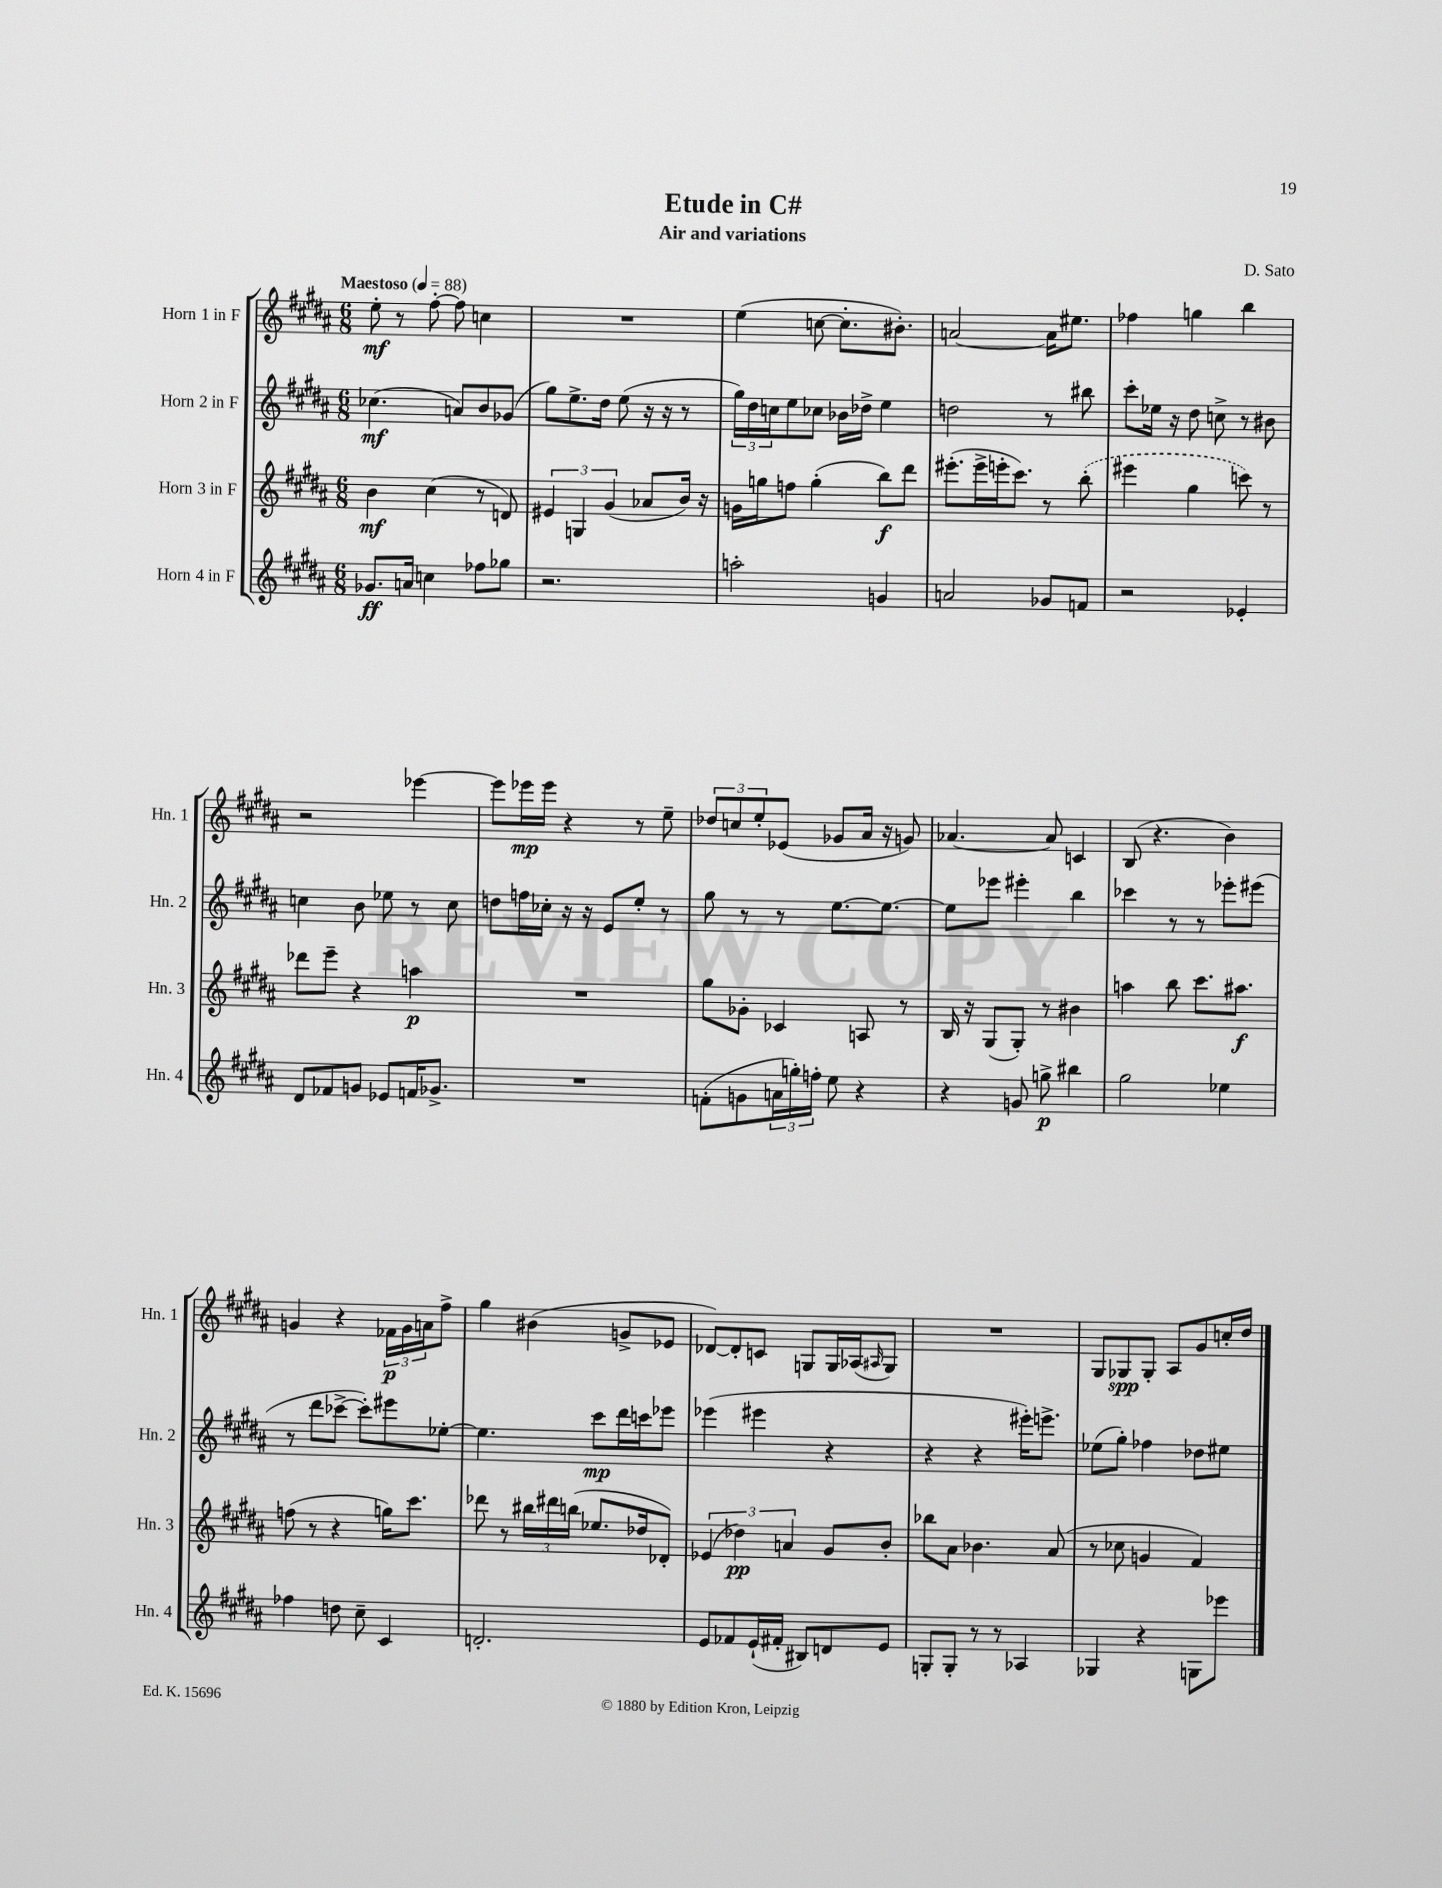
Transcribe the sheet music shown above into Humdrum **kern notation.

**kern	**kern	**kern	**kern
*staff4	*staff3	*staff2	*staff1
*clefG2	*clefG2	*clefG2	*clefG2
*k[f#c#g#d#a#]	*k[f#c#g#d#a#]	*k[f#c#g#d#a#]	*k[f#c#g#d#a#]
*M6/8	*M6/8	*M6/8	*M6/8
*MM88	*MM88	*MM88	*MM88
8.g-	4b	(4.cc-	8ee'
.	.	.	8r
16a	.	.	.
4cc	(4cc#	.	[8ff#'
.	.	8a)	8ff#]
8ff-	8r	8b	4cc
8gg-	8d)	(8g-	.
=	=	=	=
2.r	6e#	8gg#)	2.r
.	.	8.ee^	.
.	6G	.	.
.	.	16dd#	.
.	(6g#	.	.
.	.	(8ee	.
.	8a-	16r	.
.	.	16r	.
.	16b)	8r	.
.	16r	.	.
=	=	=	=
2aa'	16g	24gg#)	(4ee
.	.	24dd#	.
.	16gg	.	.
.	.	24cc	.
.	8ff	8ee	.
.	(4gg'	8cc-	[8cc
.	.	16b-	8.cc']
.	.	16dd-^	.
4g	8bb)	4ee	.
.	.	.	8.b#')
.	8ddd#	.	.
=	=	=	=
2a	(8.eee#'	2dd	[2a
.	16eee#^	.	.
.	16eee'	.	.
.	8.ccc#)	.	.
8g-	8r	8r	16a]
.	.	.	8.ee#
8f	(8bb'	8bb#	.
=	=	=	=
2r	4eee#	8ccc#'	4ff-
.	.	16ee-	.
.	.	16r	.
.	4gg#	8dd#	4gg
.	.	8cc^	.
4e-'	8ccc)	8r	4bb
.	8r	8b#	.
=	=	=	=
8d#	8ddd-	4cc	2r
8f-	8eee~	.	.
8g	4r	8b	.
8e-	.	8ee-	.
16f	4aa	8r	[4eee-
8.g-^	.	.	.
.	.	8cc	.
=	=	=	=
2.r	2.r	8dd	8eee-]
.	.	16ff	16eee-
.	.	16cc-'	16eee-
.	.	16r	4r
.	.	16r	.
.	.	8e	.
.	.	8ee'	8r
.	.	8r	8ee~
=	=	=	=
(8f'	8gg#	8gg#	12dd-
.	.	.	12cc
8g	8g-'	8r	.
.	.	.	12ee'
24a	4c-	8r	(8e-
24gg')	.	.	.
24ff'	.	.	.
8ee	.	[8.ee	8g-
4r	8A	.	16a#
.	.	8.ee_	16r
.	8r	.	8g)
=	=	=	=
4r	16B	8ee]	[4.a-
.	16r	.	.
.	(8G#	8eee-	.
8g	8G#')	4eee#'	.
8gg^	8r	.	8a-]
4bb#	4b#	4bb	4c
=	=	=	=
2gg#	4aa	4ccc-	(8B
.	.	.	4.r
.	8bb	8r	.
.	8.ccc#	8r	.
4ee-	.	8eee-'	4b)
.	8.aa#	.	.
.	.	(8eee#	.
=	=	=	=
4ff-	(8ff	8r	4g
.	8r	8ddd#	.
8dd	4r	[8ccc-^	4r
8cc#~	.	8ccc-'])	.
4c#	16gg)	8eee#	24f-
.	.	.	24g
.	8.ccc#	.	.
.	.	.	24a
.	.	[8ee-'	8ff#^
=	=	=	=
2.d'	8ddd-	4.ee-]	4gg#
.	8r	.	.
.	24bb#	.	(4b#
.	24ddd#	.	.
.	(24bb	.	.
.	8.ee-	8ccc#	.
.	.	16ddd#	8g^
.	16dd-	16ccc	.
.	8d-')	8eee-	8e-
=	=	=	=
8e	(6e-	(4eee-	[8d-)
8f-	.	.	8d-']
.	6dd-)	.	.
(16e`	.	4eee#	8c
16f#'	.	.	.
.	6a	.	.
8B#)	.	.	8G
8d	8g#	4r	16G
.	.	.	(16A-
.	.	.	16qqA#
8e	8b'	.	8G)
=	=	=	=
8G'	8bb-	4r	2.r
8G'	8a#	.	.
8r	4.b-	4r	.
8r	.	.	.
4A-	.	16eee#')	.
.	.	8.eee^	.
.	(8a#	.	.
=	=	=	=
4G-	8r	(8ee-	8G#
.	8cc-	8gg#')	8G-
4r	4g	4ff-	8G-'
.	.	.	8A#
8G	4f#)	8dd-	8g#
8eee-	.	8ee#	16cc'
.	.	.	16dd#
==	==	==	==
*-	*-	*-	*-
